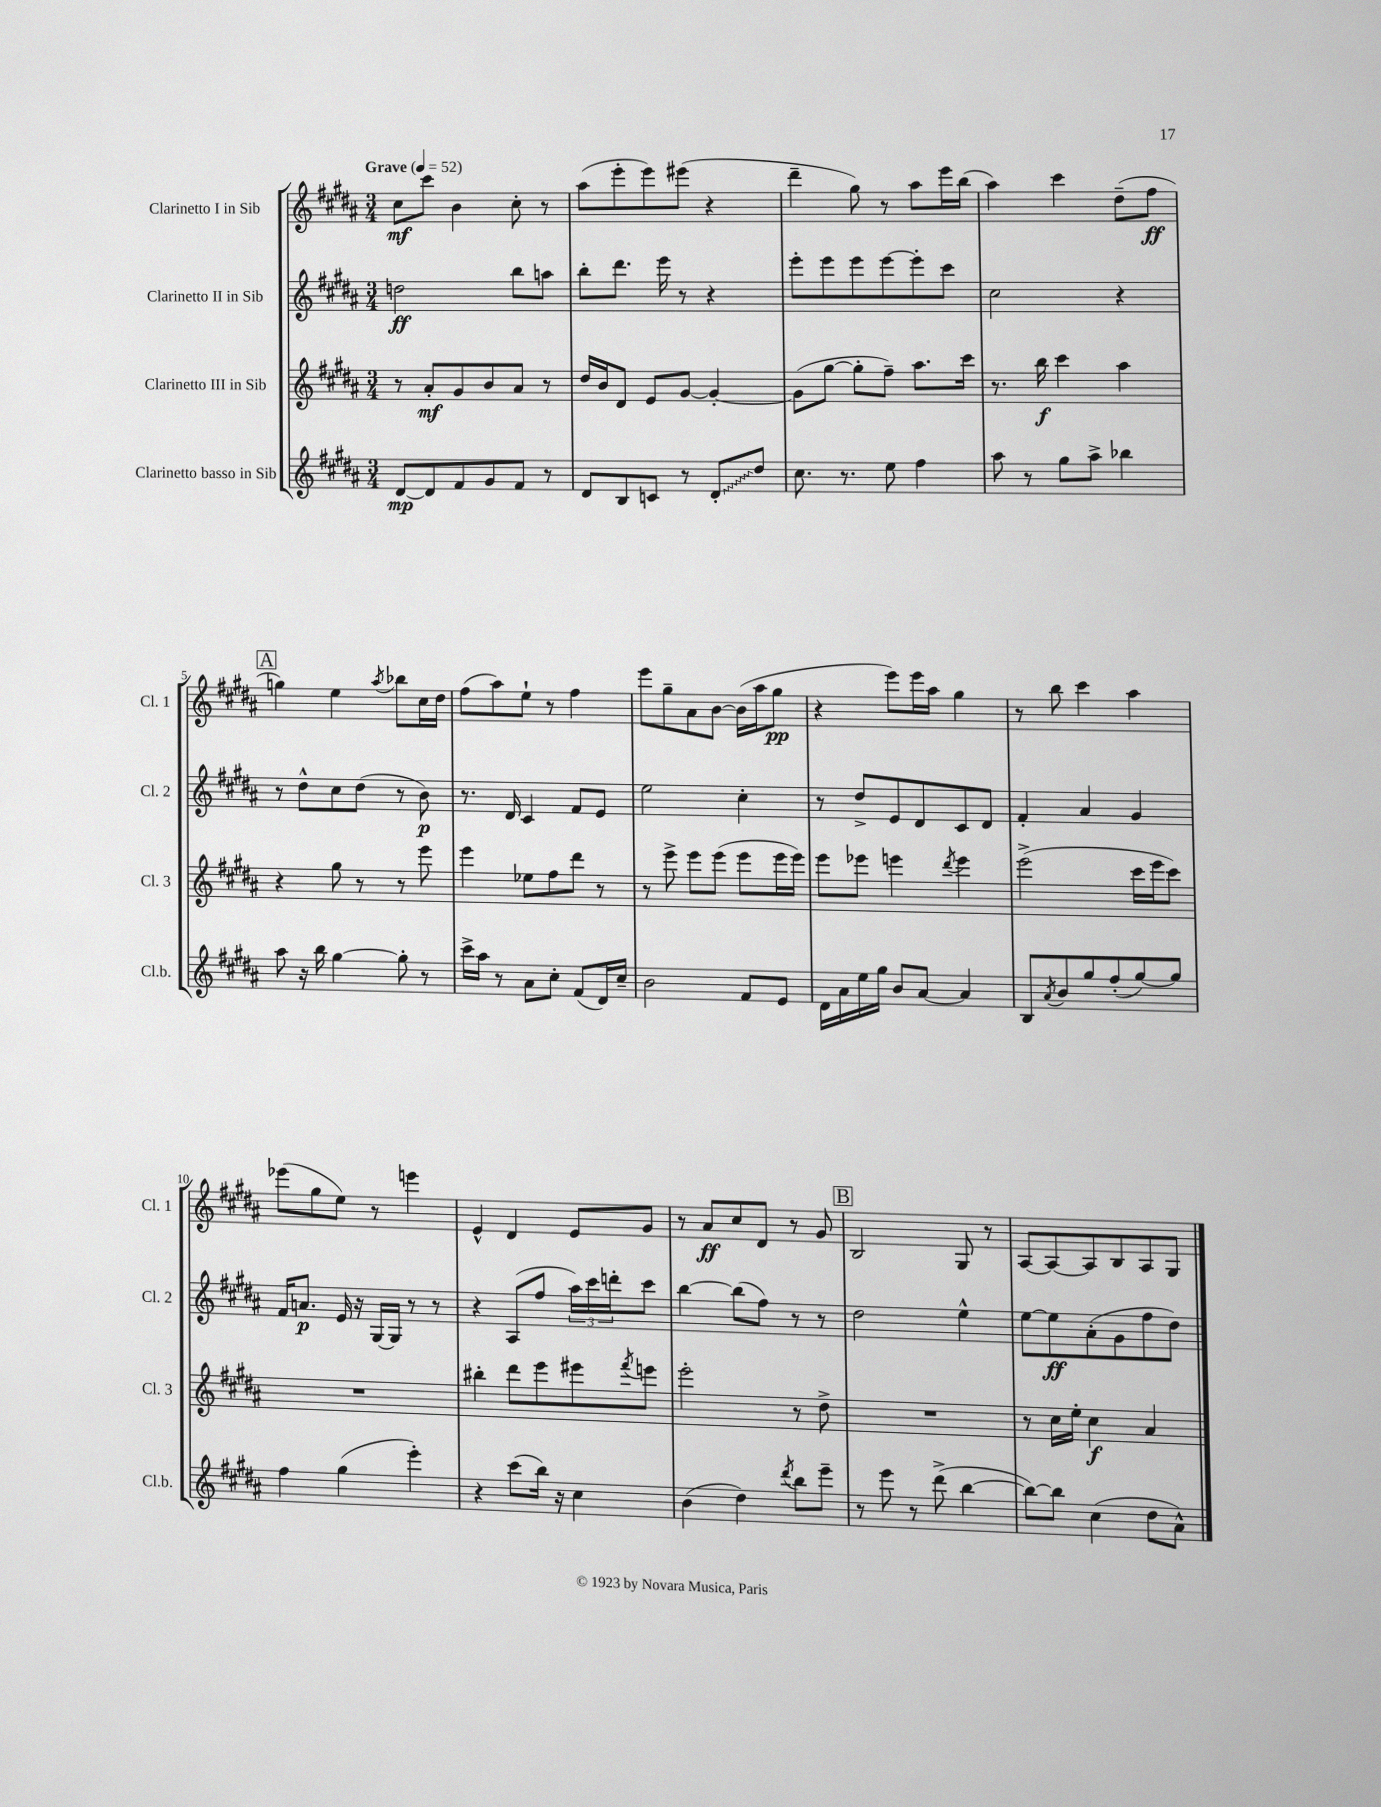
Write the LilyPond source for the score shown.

<<
\new StaffGroup <<
\new Staff = "s0" \with { instrumentName = "Clarinetto I in Sib" shortInstrumentName = "Cl. 1" } {
    \clef treble \key b \major \numericTimeSignature \time 3/4 \tempo "Grave" 4 = 52
    cis''8\mf cis'''8 b'4 cis''8-. r8 |
    ais''8( e'''8-. e'''8) eis'''8( r4 |
    dis'''4-- gis''8) r8 ais''8 e'''16 b''16( |
    ais''4) cis'''4 dis''8--( fis''8\ff |
    \mark \markup { \box "A" } g''4) e''4 \acciaccatura { ais''8 } bes''8 cis''16 dis''16 |
    fis''8( ais''8) e''8-! r8 fis''4 |
    e'''8 gis''8-- ais'8 b'8~ b'16( ais''16 gis''8\pp |
    r4 e'''8) e'''16 ais''16 gis''4 |
    r8 b''8 cis'''4 ais''4 |
    ees'''8( gis''8 e''8) r8 e'''4 |
    e'4-^ dis'4 e'8 gis'8 |
    r8 ais'8\ff cis''8 dis'8 r8 gis'8 |
    \mark \markup { \box "B" } b2 gis8 r8 |
    ais8~ ais8~ ais8 b8 ais8 gis8 \bar "|." |
}
\new Staff = "s1" \with { instrumentName = "Clarinetto II in Sib" shortInstrumentName = "Cl. 2" } {
    \clef treble \key b \major \numericTimeSignature \time 3/4
    d''2\ff b''8 a''8 |
    b''8-. dis'''8. e'''16 r8 r4 |
    e'''8-. e'''8 e'''8 e'''8~ e'''8-. cis'''8 |
    cis''2 r4 |
    \mark \markup { \box "A" } r8 dis''8-^ cis''8 dis''8( r8 b'8\p) |
    r8. dis'16 cis'4 fis'8 e'8 |
    e''2 cis''4-. |
    r8 dis''8-> e'8 dis'8 cis'8 dis'8 |
    fis'4-. ais'4 gis'4 |
    fis'16 a'8.\p e'16 r16 gis16~ gis16 r8 r8 |
    r4 ais8( fis''8 \tuplet 3/2 { ais''16) cis'''16 d'''16-. } cis'''8 |
    b''4~ b''8( fis''8) r8 r8 |
    \mark \markup { \box "B" } dis''2 e''4-^ |
    e''8~ e''8\ff ais'8-.( gis'8 fis''8 dis''8) \bar "|." |
}
\new Staff = "s2" \with { instrumentName = "Clarinetto III in Sib" shortInstrumentName = "Cl. 3" } {
    \clef treble \key b \major \numericTimeSignature \time 3/4
    r8 ais'8-.\mf gis'8 b'8 ais'8 r8 |
    dis''16 b'16 dis'8 e'8 gis'8~ gis'4~-. |
    gis'8( gis''8~ gis''8-. fis''8--) ais''8. cis'''16 |
    r8. b''16\f cis'''4 ais''4 |
    \mark \markup { \box "A" } r4 gis''8 r8 r8 e'''8 |
    e'''4 ees''8 fis''8 dis'''8 r8 |
    r8 e'''8-> e'''8 e'''8( e'''8 e'''16 e'''16) |
    e'''8 ees'''8 e'''4 \acciaccatura { dis'''8 } e'''4 |
    e'''2->( cis'''16 e'''16 cis'''8) |
    R2. |
    bis''4-. dis'''8 e'''8 eis'''8 \acciaccatura { fis'''8 } e'''8 |
    e'''2-. r8 dis''8-> |
    \mark \markup { \box "B" } R2. |
    r8 cis''16 e''16-. cis''4\f ais'4 \bar "|." |
}
\new Staff = "s3" \with { instrumentName = "Clarinetto basso in Sib" shortInstrumentName = "Cl.b." } {
    \clef treble \key b \major \numericTimeSignature \time 3/4
    dis'8~\mp dis'8 fis'8 gis'8 fis'8 r8 |
    dis'8 b8 c'8 r8 \once \override Glissando.style = #'zigzag dis'8-.\glissando dis''8 |
    cis''8. r8. e''8 fis''4 |
    ais''8 r8 gis''8 ais''8-> bes''4 |
    \mark \markup { \box "A" } ais''8 r16 b''16 gis''4~ gis''8-. r8 |
    cis'''16-> ais''16 r8 ais'8 cis''8-. fis'8( dis'16) cis''16-- |
    b'2 fis'8 e'8 |
    dis'16 ais'16 e''16 gis''16 b'8 ais'8~ ais'4 |
    b8 \acciaccatura { ais'8 } b'8 gis''8 fis''8-.( gis''8~) gis''8 |
    fis''4 gis''4( e'''4-.) |
    r4 cis'''8( b''16) r16 cis''4 |
    b'4( dis''4) \acciaccatura { dis'''8 } b''8 e'''8-- |
    \mark \markup { \box "B" } r8 e'''8 r8 dis'''8->( b''4~ |
    b''8~) b''8 cis''4( dis''8 ais'8-^) \bar "|." |
}
>>
>>
